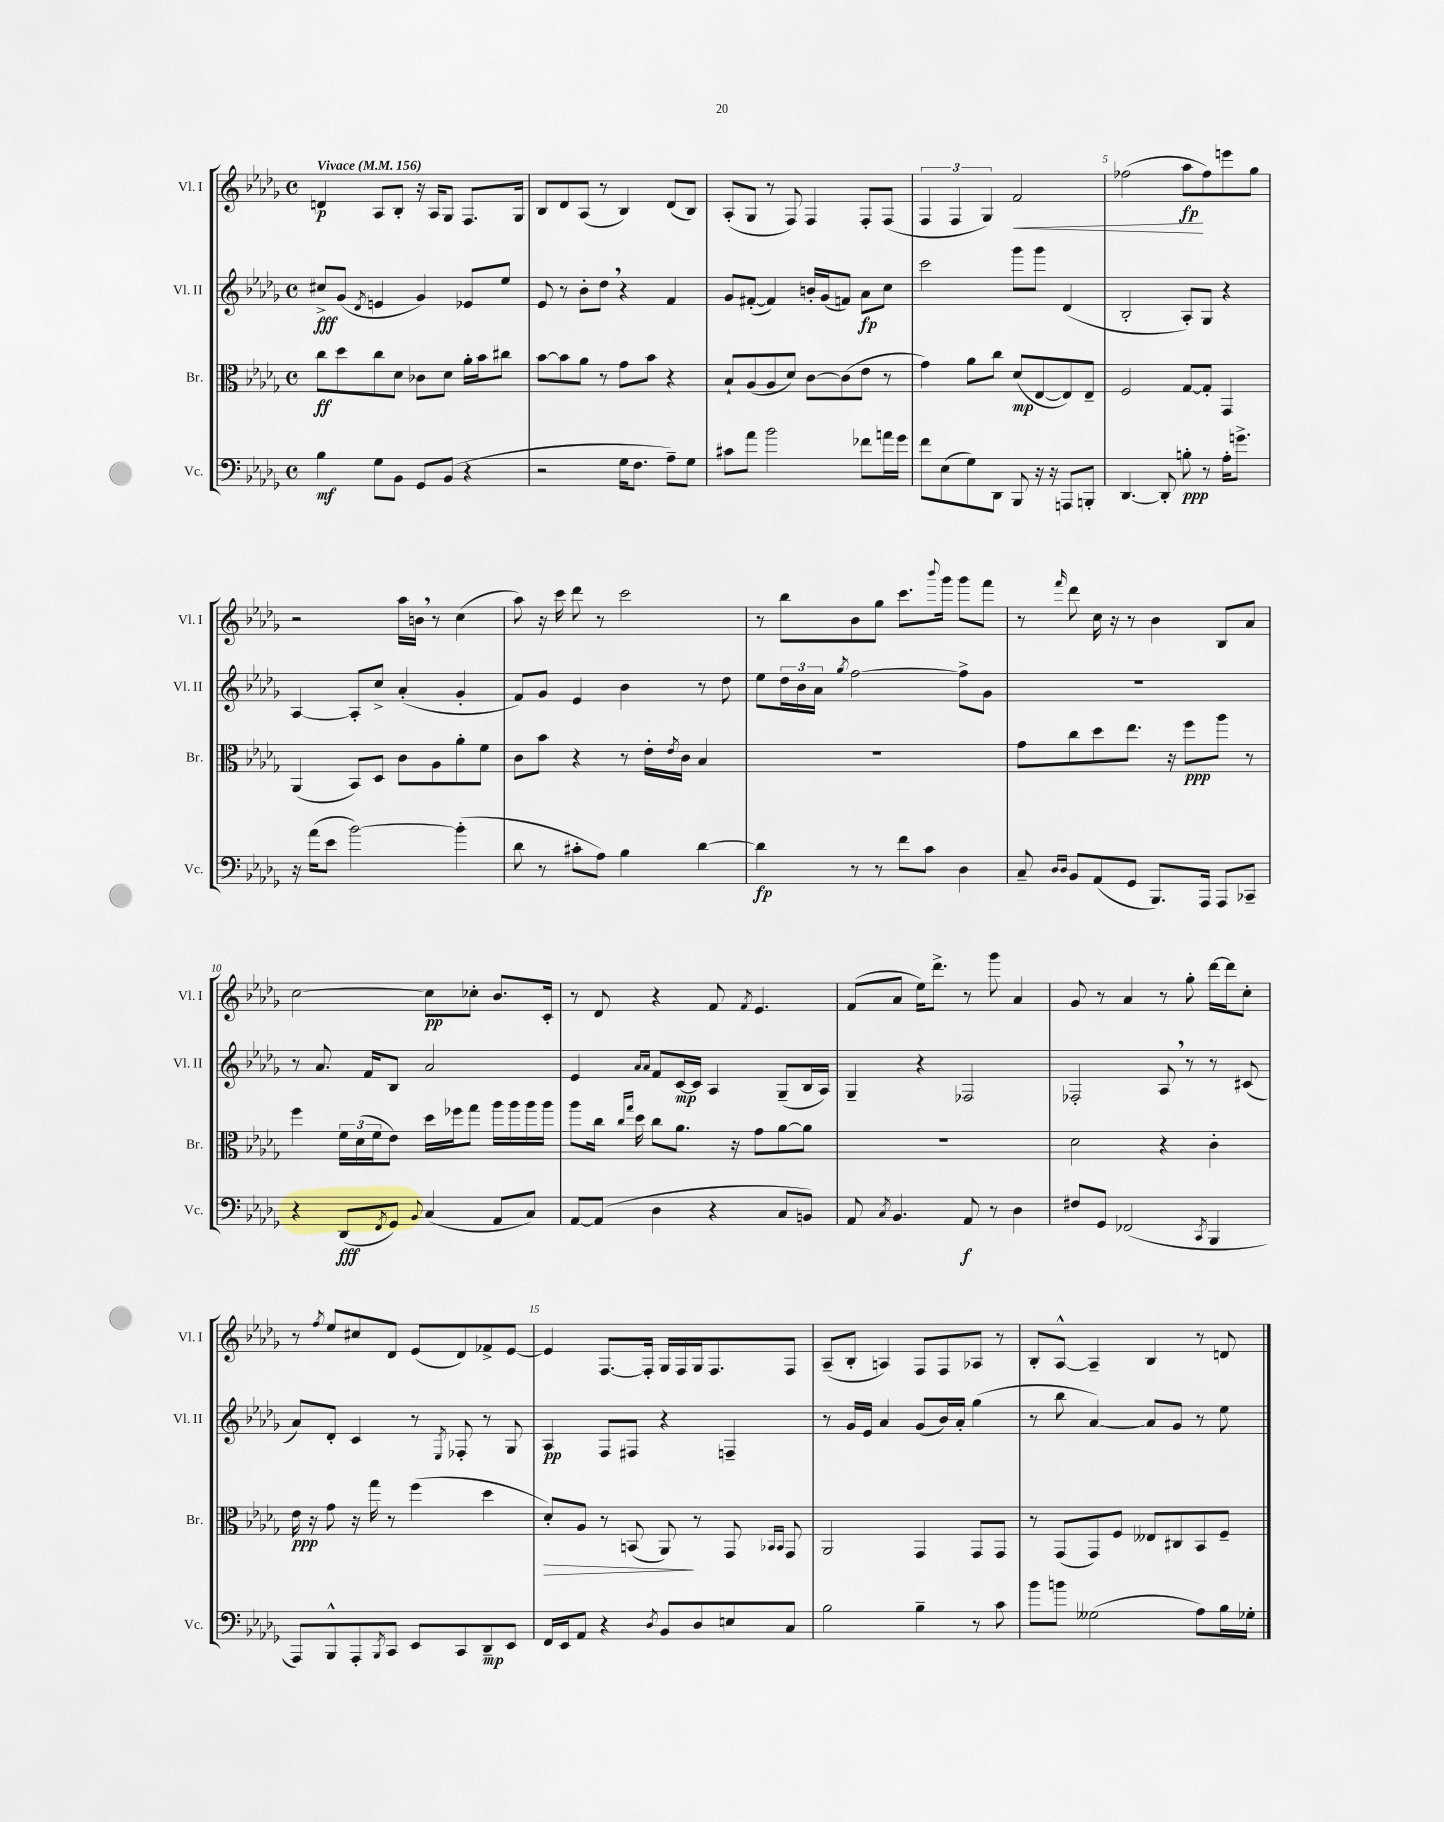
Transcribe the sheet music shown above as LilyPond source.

<<
\new StaffGroup <<
\new Staff = "s0" \with { instrumentName = "Vl. I" shortInstrumentName = "Vl. I" } {
    \clef treble \key des \major \defaultTimeSignature \time 4/4 \tempo "Vivace" 4 = 156
    d'4\p aes8 bes8-. r16 aes16 ges8 f8. ges16 |
    bes8 des'8 aes8( r8 bes4) des'8( bes8) |
    aes8-.( ges8 r8 f8) f4 f8-. f8( |
    \tuplet 3/2 { f4 f4 ges4) } f'2\< |
    fes''2( aes''8\fp\! fes''8) e'''8 ges''8 |
    r2 aes''16 b'16 \breathe r8 c''4( |
    aes''8) r16 c'''16 des'''8 r8 c'''2 |
    r8 bes''8 bes'8 ges''8 c'''8. \appoggiatura { bes'''8 } ges'''16 ges'''8 f'''8 |
    r8 \grace { f'''16 } des'''8 c''16 r16 r8 bes'4 bes8 aes'8 |
    c''2~ c''8\pp ces''8-. bes'8. c'16-. |
    r8 des'8 r4 f'8 \acciaccatura { f'8 } ees'4. |
    f'8( aes'8 ees''16) des'''8.-> r8 ges'''8 aes'4 |
    ges'8 r8 aes'4 r8 ges''8-. des'''16~ des'''16 c''8-. |
    r8 \acciaccatura { f''8 } ees''8 cis''8 des'8 ees'8( des'8) fes'8-> ees'8~ |
    ees'4 f8.~ f16-. ges16 f16 ges16 f8. f8 |
    aes8--( bes8-. a4) f8 f8 aes8 r8 |
    bes8-. aes8~-^ aes4-- bes4 r8 d'8 \bar "|." |
}
\new Staff = "s1" \with { instrumentName = "Vl. II" shortInstrumentName = "Vl. II" } {
    \clef treble \key des \major \defaultTimeSignature \time 4/4
    cis''8->\fff ges'8( \acciaccatura { des'8 } e'4 ges'4) ees'8 ees''8 |
    ees'8 r8 bes'8-. des''8 \breathe r4 f'4 |
    ges'8 fis'8~-.( fis'4) b'16-. ges'16( f'8) aes'8\fp c''8 |
    c'''2 ges'''8 ges'''8 des'4( |
    bes2-. aes8-.) ges8 r4 |
    aes4~ aes8-. c''8-> aes'4-.( ges'4-. |
    f'8) ges'8 ees'4 bes'4 r8 des''8 |
    ees''8 \tuplet 3/2 { des''16 bes'16 aes'16 } \acciaccatura { ges''8 } f''2~ f''8-> ges'8 |
    R1 |
    r8 aes'8. f'16 bes8 aes'2 |
    ees'4 \grace { aes'16 aes'16 } f'8 c'16~\mp c'16 aes4 ges8--( bes16 aes16) |
    ges4-- r4 fes2 |
    fes2-. aes8 \breathe r8 r8 cis'8( |
    aes'8) des'8-. c'4 r8 \acciaccatura { ees8 } fes8-. r8 ges8 |
    aes4\pp f8 fis8 r4 f4-- |
    r8 ges'16 ees'16 aes'4 ges'8( bes'16) aes'16-. ges''4( |
    r8 bes''8 aes'4~) aes'8 ges'8 r8 ees''8 \bar "|." |
}
\new Staff = "s2" \with { instrumentName = "Br." shortInstrumentName = "Br." } {
    \clef alto \key des \major \defaultTimeSignature \time 4/4
    c''8\ff des''8 c''8 des'8 ces'8 des'8 aes'16-. bes'16 cis''8 |
    bes'8~ bes'8 aes'8 r8 ges'8 bes'8 r4 |
    bes8-! aes8( aes8 des'8) c'8~ c'8( ees'8 r8 |
    ges'4) aes'8 c''8 des'8\mp( ees8~ ees8) ees8-- |
    f2 ges8~ ges8-. ges,4 |
    aes,4( bes,8) des8 c'8 aes8 aes'8-. f'8 |
    c'8 bes'8 r4 r8 ees'16-. \acciaccatura { ees'8 } c'16 bes4 |
    R1 |
    ges'8 c''8 des''8 ees''8. r16 f''8\ppp aes''8 r8 |
    f''4 \tuplet 3/2 { f'16 des'16( f'16 } ees'8) des''16 fes''16 ges''8 aes''16 aes''16 aes''16 aes''16 |
    aes''8 c''16 \grace { c''16 ges''16 } des''16 c''8 aes'8. r16 ges'8 aes'8~ aes'8 |
    R1 |
    des'2 r4 c'4-. |
    ees'16\ppp r16 ges'8 r16 ges''16 r8 f''4( des''4 |
    des'8-.\>) aes8 r8 b,8( aes,8\!) r8 ges,8 \grace { bes,16 bes,16 } ges,8 |
    aes,2 ges,4 ges,8 ges,8 |
    r8 ges,8( ges,8) f8 eeses8 cis8 bes,8 f8-- \bar "|." |
}
\new Staff = "s3" \with { instrumentName = "Vc." shortInstrumentName = "Vc." } {
    \clef bass \key des \major \defaultTimeSignature \time 4/4
    bes4\mf ges8 bes,8 ges,8 bes,8( r4 |
    r2 ges16 f8. aes8--) ges8 |
    cis'8 aes'8 bes'2 fes'8 a'16 ges'16 |
    f'8 ees8( ges8) des,8 bes,,8 r16 r16 a,,8 b,,8-. |
    des,4.~ des,8-. b8-.\ppp r8 aes16-. g'8.-> |
    r16 aes'16( ees'8 bes'2~) bes'4-.( |
    des'8 r8 cis'8-. aes8) bes4 des'4~ |
    des'4\fp r8 r8 f'8 c'8 des4 |
    c8-- \grace { des16 des16 } bes,8 aes,8( ges,8 bes,,8.) aes,,16 aes,,8 ces,8-- |
    r4 des,8\fff( \acciaccatura { f,8 } ges,8) \appoggiatura { bes,8 } c4( aes,8 c8) |
    aes,8~ aes,8( des4 r4 c8 b,8) |
    aes,8 \acciaccatura { c8 } bes,4. aes,8\f r8 des4 |
    fis8 ges,8 fes,2( \acciaccatura { c,8 } bes,,4 |
    aes,,8) bes,,8-^ aes,,8-. \acciaccatura { bes,,8 } c,8 ees,8 c,8 des,8--\mp ees,8 |
    f,16 ees,16 aes,8 r4 \acciaccatura { des8 } bes,8 des8 e8 c8 |
    bes2 bes4-- r8 c'8 |
    bes'8 b'8 geses2( aes8) bes16 ges16-. \bar "|." |
}
>>
>>
\layout { \context { \Score \override BarNumber.break-visibility = ##(#f #t #t) barNumberVisibility = #(every-nth-bar-number-visible 5) } }
